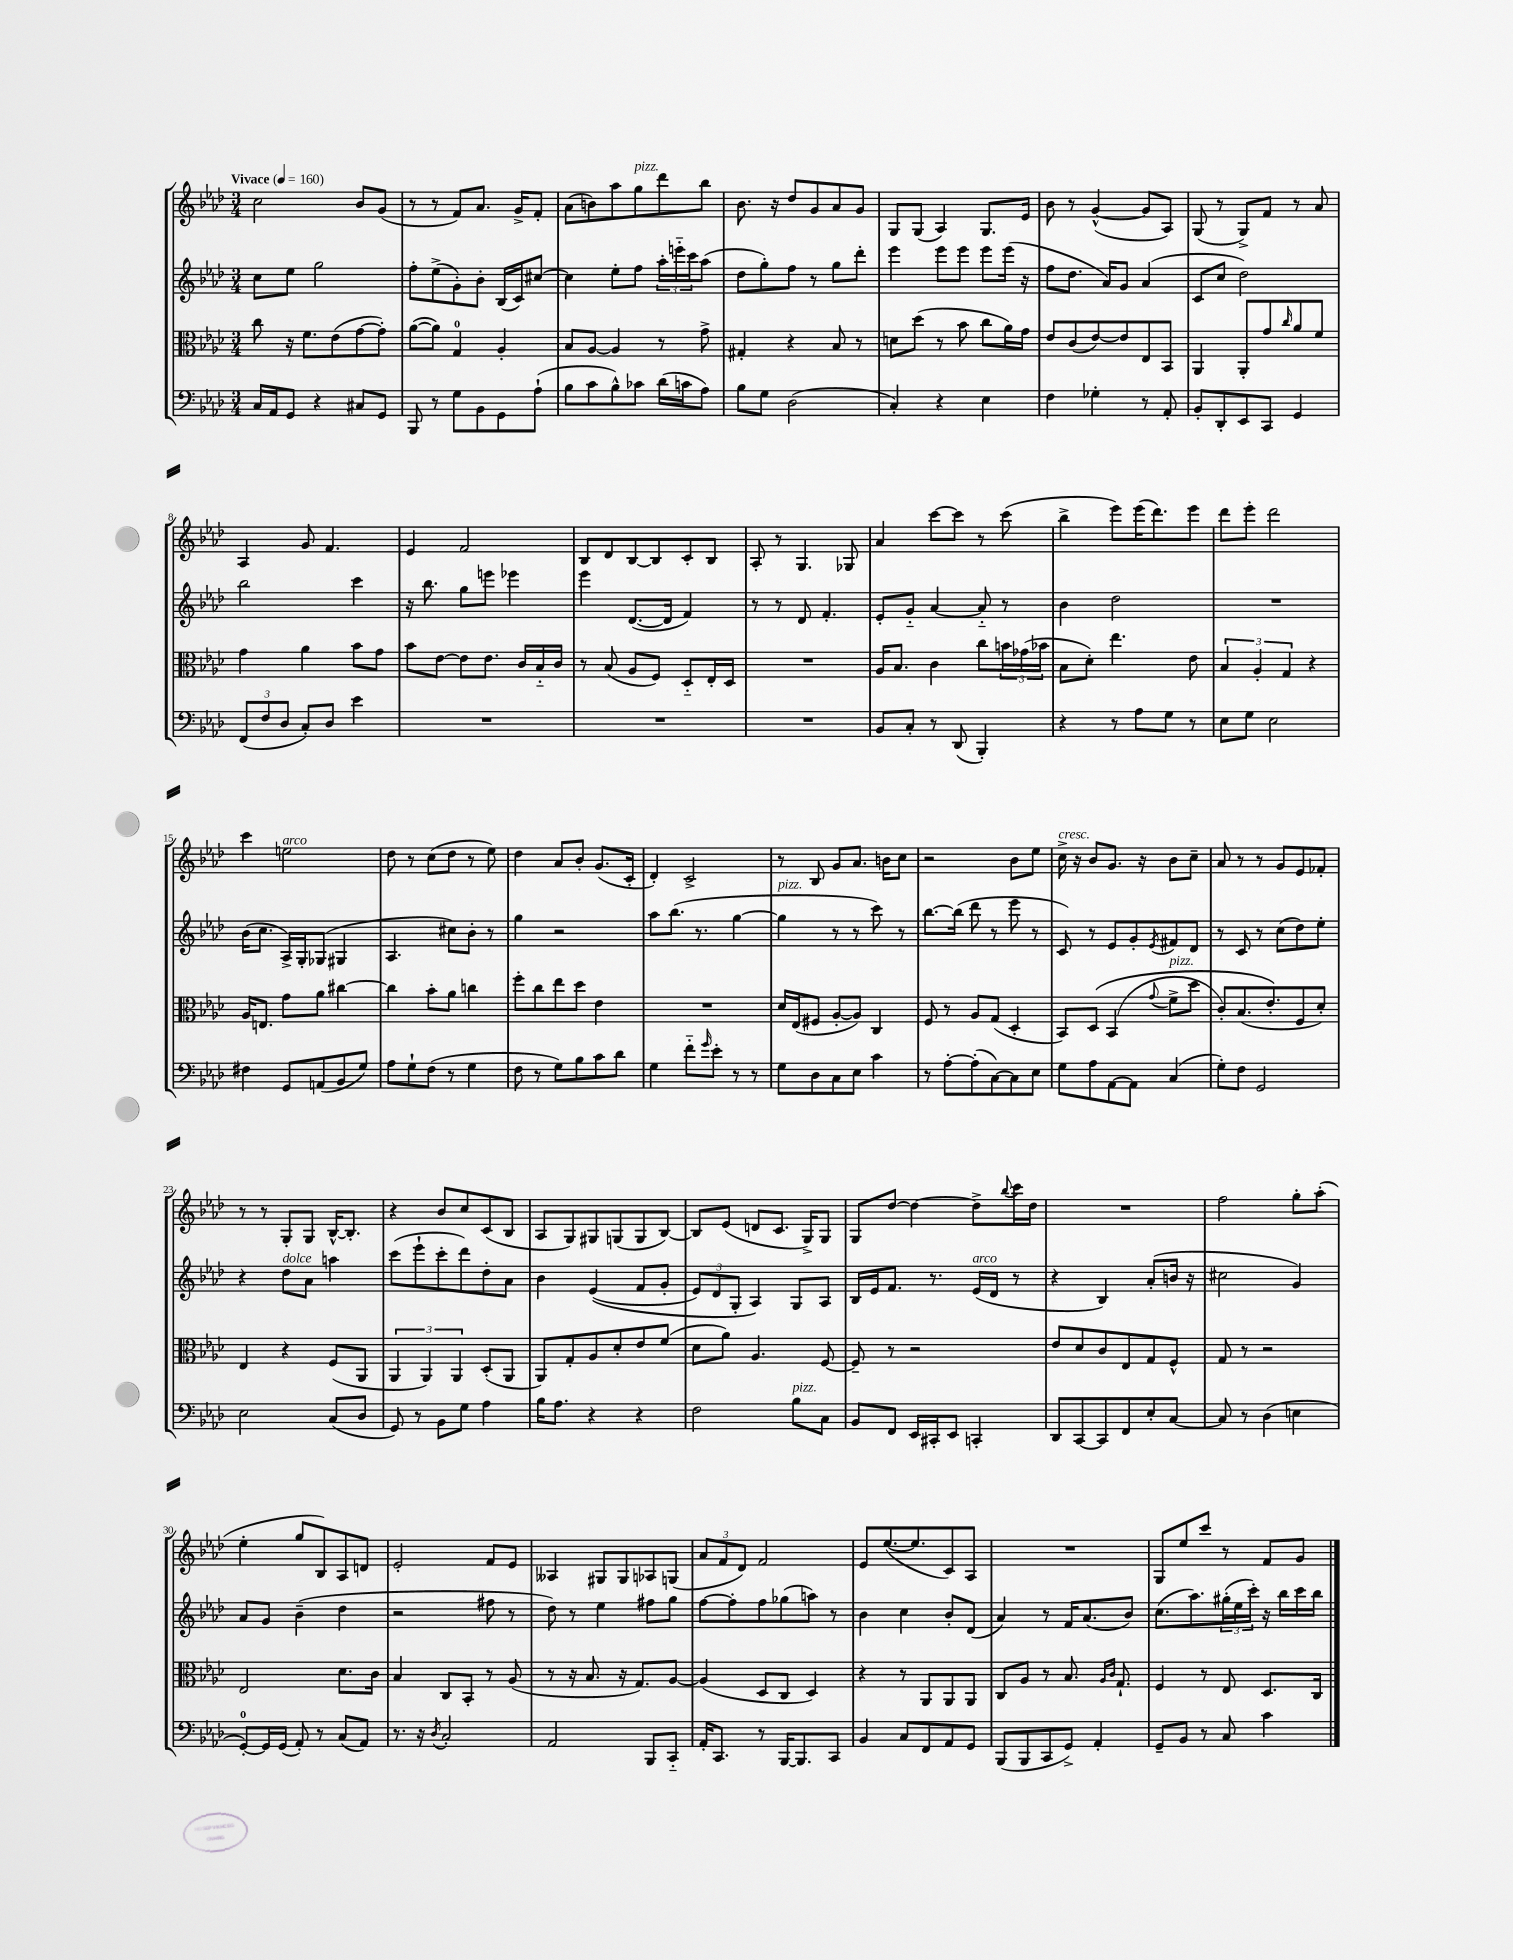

**kern	**kern	**kern	**kern
*staff4	*staff3	*staff2	*staff1
*clefF4	*clefC3	*clefG2	*clefG2
*k[b-e-a-d-]	*k[b-e-a-d-]	*k[b-e-a-d-]	*k[b-e-a-d-]
*M3/4	*M3/4	*M3/4	*M3/4
*MM160	*MM160	*MM160	*MM160
16C	8cc	8cc	2cc
16AA-	.	.	.
8GG	16r	8ee-	.
.	8.f	.	.
4r	.	2gg	.
.	(8e-	.	.
8C#	[8g	.	8b-
8GG	8g'])	.	(8g
=	=	=	=
8BBB-	([8a-	8ff'	8r
8r	8a-])	(8ee-^	8r
8G	4G	8g')	8f)
8BB-	.	8b-'	8.a-
8GG	4A-'	(16B-	.
.	.	16c)	16g^
(8A-`	.	[8cc#	8f'
=	=	=	=
8B-	8B-	4cc#]	(8a-
8c	[8A-	.	8b)
8B-^^)	4A-]	8ee-'	8aa-
8c-	.	8ff	8gg
(16d-	8r	24aa-'	8ddd-
.	.	24eee'~	.
16c	.	.	.
.	.	24ccc	.
8A-)	8g^	(8aa-	8bb-
=	=	=	=
8B-	4G#'	8dd-	8.b-
8G	.	8gg')	.
.	.	.	16r
(2D-	4r	8ff	8dd-
.	.	8r	8g
.	8B-	8gg	8a-
.	8r	8ddd-'	8g
=	=	=	=
4C')	8d	4eee-	8G
.	(8dd-	.	(8G
4r	8r	8eee-	4A-)
.	8b-	8eee-	.
4E-	8cc	8eee-	8.G
.	16a-)	(16eee-	.
.	16g	16r	16e-
=	=	=	=
4F	8e-	8ff	8b-
.	(8c	8.dd-	8r
4G-'	[8e-)	.	([4g^^
.	.	16a-)	.
.	8e-]	8g	.
8r	8E-	(4a-	8g]
8AA-'	8BB-	.	8A-)
=	=	=	=
8BB-'	4AA-	8c	(8G
8DD-'	.	8cc	8r
8EE-	8AA-'	2dd-)	8G^)
8CC	8g	.	8f
.	16qqcc	.	.
4GG	8a-	.	8r
.	8f	.	8a-
=	=	=	=
(12FF	4g	2bb-	4A-
12F	.	.	.
12D-	.	.	.
8C')	4a-	.	8g
8D-	.	.	4.f
4e-	8b-	4ccc	.
.	8g	.	.
=	=	=	=
2.r	8b-	16r	4e-
.	.	8.bb-	.
.	[8e-	.	.
.	8e-]	8gg	2f
.	8.e-	8eee	.
.	.	4eee-	.
.	16c	.	.
.	16B-'~	.	.
.	16c	.	.
=	=	=	=
2.r	8r	4eee-	8B-
.	(8B-	.	8d-
.	8A-	([8.d-	[8B-
.	8F)	.	8B-]
.	.	16d-]	.
.	8D-'~	4f)	8c'
.	16E-'	.	8B-
.	16D-	.	.
=	=	=	=
2.r	2.r	8r	8A-'
.	.	8r	8r
.	.	8d-	4.G
.	.	4.f'	.
.	.	.	8G-
=	=	=	=
8BB-	16A-	8e-'	4a-
.	8.B-	.	.
8C'	.	8g'~	.
8r	4c	[4a-	[8ccc
(8DD-	.	.	8ccc]
4BBB-')	8cc	8a-'~]	8r
.	24b	8r	(8ccc
.	(24g-	.	.
.	24b-	.	.
=	=	=	=
4r	8B-	4b-	4bb-^
.	8d-')	.	.
8r	4.ee-	2dd-	8eee-)
8A-	.	.	(16eee-
.	.	.	8.ddd-)
8G	.	.	.
8r	8e-	.	8eee-
=	=	=	=
8E-	6B-	2.r	8ddd-
8G	.	.	8eee-'
.	6A-'	.	.
2E-	.	.	2ddd-
.	6G	.	.
.	4r	.	.
=	=	=	=
4F#	16A-	(16b-	4ccc
.	8.E	8.cc	.
8GG	8g	16A-^)	2ee
.	.	16G'	.
(8AA	8a-	(8G-	.
8BB-	[4cc#	4G#	.
8G)	.	.	.
=	=	=	=
8A-	4cc#]	4.A-	8dd-
8G`	.	.	8r
(8F	8b-'	.	(8cc
8r	8a-	8cc#)	8dd-
4G	4cc	8b-'	8r
.	.	8r	8ee-)
=	=	=	=
8F	8ff'	4gg	4dd-
8r	8cc	.	.
8G)	8ee-	2r	8a-
8B-	8dd-	.	8b-'
8c	4e-	.	(8.g
8d-	.	.	.
.	.	.	16c'
=	=	=	=
4G	2.r	8aa-	4d-')
.	.	(8.bb-	.
8f'~	.	.	2c^
.	.	8.r	.
16qqg	.	.	.
8e-'	.	.	.
8r	.	[4gg	.
8r	.	.	.
=	=	=	=
8G	16d-	4gg]	8r
.	(16E-	.	.
8D-	8F#	.	8B-
8C	[8A-'	8r	8g
8E-	8A-])	8r	8.a-
4c	4C	8ccc)	.
.	.	.	16b
.	.	8r	8cc
=	=	=	=
8r	8F	[8.bb-	2r
[8A-'	8r	.	.
.	.	(16bb-]	.
(8A-']	8A-	8ddd-	.
[8C)	(8G	8r	.
8C]	4D-'	8eee-	8b-
8E-	.	8r	8ee-
=	=	=	=
8G	8BB-)	8c)	16cc^
.	.	.	16r
8A-	&(8D-	8r	8b-
[8AA-	(4BB-	8e-	8.g
8AA-]	.	8g'	.
.	.	.	16r
.	8qqg	8qe-	.
(4C	8f^	8f#	8b-
.	8dd-	8d-	8cc~
=	=	=	=
8G')	8c')	8r	8a-
8F	(8.B-	8c	8r
2GG	.	8r	8r
.	8.e-'&)	.	.
.	.	(8cc	8g
.	8F	8dd-)	8e-
.	8d-')	8ee-'	8f-'
=	=	=	=
2E-	4E-	4r	8r
.	.	.	8r
.	4r	8dd-	8G'
.	.	8a-	8G
(8C	(8F	4aa	[16B-^^
.	.	.	8.B-']
8D-	8AA-	.	.
=	=	=	=
8GG)	6AA-	(8ccc	4r
8r	.	8eee-`	.
.	6AA-)	.	.
8BB-	.	8ccc'	8b-
.	6AA-	.	.
8G	.	8ddd-)	8cc
4A-	(8D-'	8dd-'	(8c
.	8AA-	8a-	8B-
=	=	=	=
16B-	8AA-)	4b-	8A-
8.A-	.	.	.
.	8G'	.	8G)
4r	8A-	&((4e-	8G#
.	8d-'	.	(8G
4r	8e-	8f	8G
.	(8f	8g'	[8B-)
=	=	=	=
2F	8d-	12e-)	8B-]
.	.	12d-	.
.	8a-)	.	(8e-
.	.	12G'	.
.	4.A-	4A-&)	8d
.	.	.	8.c
8B-	.	8G	.
.	.	.	16G^)
8C	[8F	8A-	8G
=	=	=	=
8BB-	8F~]	16B-	8G
.	.	16e-	.
8FF	8r	8.f	[8dd-
16EE-	2r	.	4dd-_
16CC#'	.	8.r	.
8EE-	.	.	.
4CC'	.	(16e-	8dd-^]
.	.	16d-	.
.	.	.	8qqbb-
.	.	8r	16ccc
.	.	.	16dd-
=	=	=	=
8DD-	8e-	4r	2.r
[8CC	8d-	.	.
8CC]	8c	4B-)	.
8FF	8E-	.	.
8E-'	8G	(8a-'	.
[8C	8F^^	16b	.
.	.	16r	.
=	=	=	=
8C]	8G	2cc#	2ff
8r	8r	.	.
(4D-	2r	.	.
4E	.	4g)	8gg'
.	.	.	(8aa-'
=	=	=	=
[8GG')	2E-	8a-	4ee-'
16GG]	.	8g	.
(16GG	.	.	.
8AA-')	.	(4b-~	8gg
8r	.	.	8B-)
(8C	8.d-	4dd-	8A-
8AA-)	.	.	8d
.	16c	.	.
=	=	=	=
8.r	4B-	2r	2e-'
16r	.	.	.
8qD-	.	.	.
2C'	8C	.	.
.	8BB-'	.	.
.	8r	8ff#	8f
.	(8A-	8r	8e-
=	=	=	=
2AA-	8r	8dd-)	4A--
.	16r	8r	.
.	8.B-	.	.
.	.	4ee-	8G#
.	16r	.	8G#
.	8.G)	.	.
8BBB-	.	8ff#	8A-
8CC'~	[8A-	8gg	(8G
=	=	=	=
16AA-'	(4A-]	[8ff	12a-
8.CC	.	.	.
.	.	.	12f
.	.	8ff']	.
.	.	.	12d-)
8r	8D-	8ff	2f
[16BBB-	8C	(8gg-	.
8.BBB-]	.	.	.
.	4D-)	8aa)	.
8CC	.	8r	.
=	=	=	=
4BB-	4r	4b-	8e-
.	.	.	([8.ee-
8C	8r	4cc	.
.	.	.	8.ee-]
8FF	8AA-	.	.
8AA-	8AA-	8b-'	8c)
8GG	8AA-	(8d-	8A-
=	=	=	=
(8BBB-	8C	4a-)	2.r
8BBB-	8A-	.	.
8CC	8r	8r	.
8GG^)	8.B-	16f	.
.	.	(8.a-	.
4AA-'	.	.	.
.	16qqA-	.	.
.	16qqc	.	.
.	8.G`	.	.
.	.	8b-)	.
=	=	=	=
8GG~	4F	(8.cc	8G
8BB-	.	.	8ee-
.	.	8.aa-)	.
8r	8r	.	8ccc
8C	8E-	(24gg#'	8r
.	.	24ee-	.
.	.	24ccc')	.
4c	8.D-	16r	8f
.	.	16bb-	.
.	.	16ccc	8g
.	16C	16bb-	.
==	==	==	==
*-	*-	*-	*-
